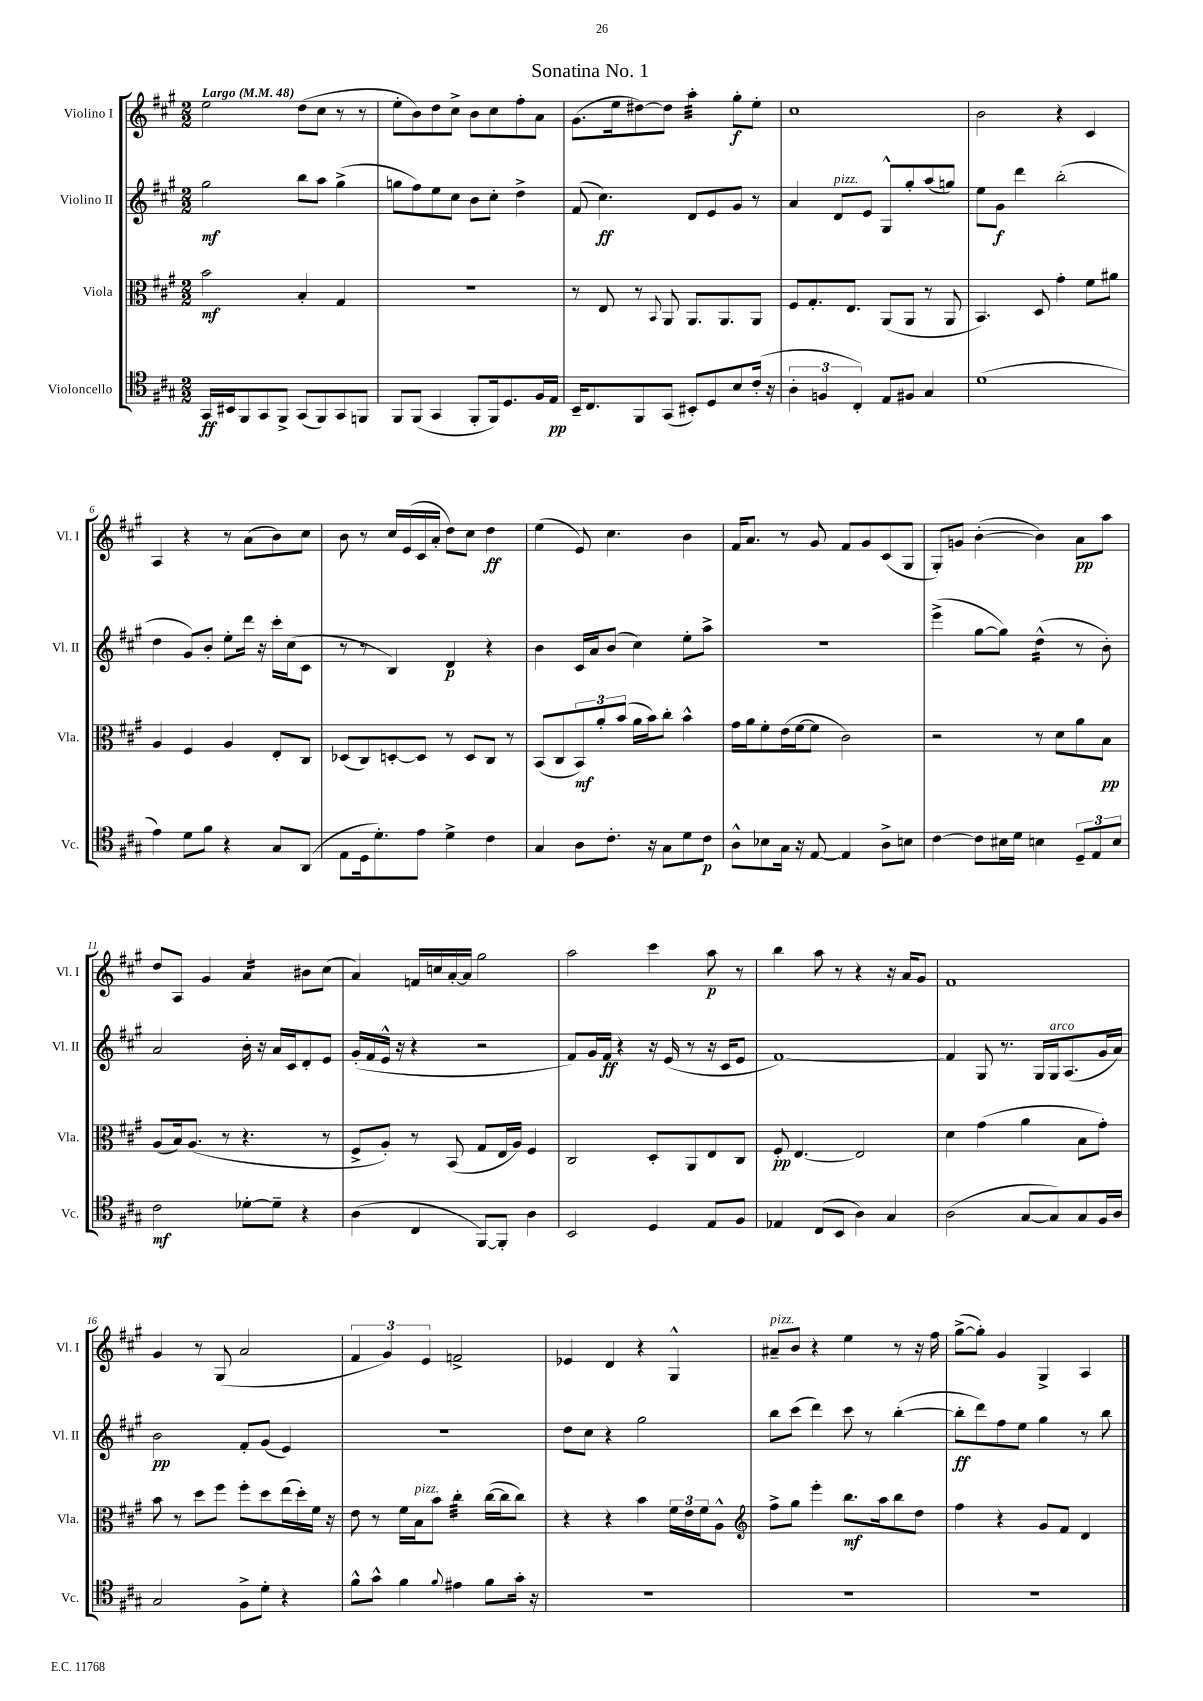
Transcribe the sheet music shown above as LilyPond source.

\header { title = "Sonatina No. 1" }
<<
\new StaffGroup <<
\new Staff = "s0" \with { instrumentName = "Violino I" shortInstrumentName = "Vl. I" } {
    \clef treble \key a \major \numericTimeSignature \time 2/2 \tempo "Largo" 4 = 48
    e''2 d''8( cis''8 r8 r8 |
    e''8-. b'8) d''8 cis''8-> b'8 cis''8 fis''8-. a'8 |
    gis'8.( e''16 dis''8~) dis''8 a''4:32-. gis''8-.\f e''8-. |
    cis''1 |
    b'2 r4 cis'4 |
    a4 r4 r8 a'8( b'8) cis''8 |
    b'8 r8 cis''16 e'16( cis'16 a'16-. d''8) cis''8 d''4\ff |
    e''4( e'8) cis''4. b'4 |
    fis'16 a'8. r8 gis'8 fis'8 gis'8 cis'8( gis8 |
    gis8-.) g'8 b'4~-.( b'4) a'8\pp a''8 |
    d''8 a8 gis'4 a'4:16 bis'8 cis''8( |
    a'4) f'16 c''16 a'16~-. a'16 gis''2 |
    a''2 cis'''4 a''8\p r8 |
    b''4 a''8 r8 r4 r16 a'16 gis'8 |
    fis'1 |
    gis'4 r8 gis8( a'2 |
    \tuplet 3/2 { fis'4 gis'4) e'4 } f'2-> |
    ees'4 d'4 r4 gis4-^ |
    ais'8--^\markup { \italic "pizz." } b'8 r4 e''4 r8 r16 fis''16 |
    gis''8~->( gis''8-.) gis'4 gis4-> a4 \bar "|." |
}
\new Staff = "s1" \with { instrumentName = "Violino II" shortInstrumentName = "Vl. II" } {
    \clef treble \key a \major \numericTimeSignature \time 2/2
    gis''2\mf b''8 a''8 gis''4->( |
    g''8 fis''8) e''8 cis''8 b'8 cis''8-. d''4-> |
    fis'8( cis''4.\ff) d'8 e'8 gis'8 r8 |
    a'4 d'8^\markup { \italic "pizz." } e'8 gis8-^ gis''8-. a''8( g''8) |
    e''8 gis'8\f d'''4 b''2-.( |
    d''4 gis'8) b'8-. e''8-. d'''16 r16 cis'''16-. cis''16( cis'8 |
    r8 r8 b4) d'4\p r4 |
    b'4 cis'16 a'16 b'8( cis''4) e''8-. a''8-> |
    R1 |
    e'''4->( gis''8~ gis''8) d''4:16-^( r8 b'8-.) |
    a'2 b'16-. r16 a'16 cis'16 d'8-. e'8 |
    gis'16-.( fis'16 e'16-^ r16 r4 r2 |
    fis'8) gis'16 fis'16\ff r4 r16 e'16( r8 r16 cis'16 e'8 |
    fis'1~) |
    fis'4 gis8 r8. gis16 gis16^\markup { \italic "arco" } a8.( gis'16 a'16) |
    b'2\pp fis'8-. gis'8( e'4) |
    r1 |
    d''8 cis''8 r4 gis''2 |
    b''8 cis'''8( d'''4) cis'''8 r8 b''4~-.( |
    b''8-.\ff d'''8) fis''8 e''8 gis''4 r8 b''8 \bar "|." |
}
\new Staff = "s2" \with { instrumentName = "Viola" shortInstrumentName = "Vla." } {
    \clef alto \key a \major \numericTimeSignature \time 2/2
    b'2\mf b4-. gis4 |
    R1 |
    r8 e8 r8 \appoggiatura { b,8 } a,8 a,8. a,8. a,8 |
    fis8 gis8.-. e8. a,8( a,8 r8 a,8 |
    b,4.) d8 gis'4-. fis'8 ais'8 |
    a4 fis4 a4 e8-. cis8 |
    des8( cis8) d8~-. d8 r8 d8 cis8 r8 |
    b,8( cis8 \tuplet 3/2 { b,8\mf) a'8-. b'8( } a'16 b'16) cis''8-. b'4-^ |
    gis'16 a'16 fis'8-. e'16( fis'16~ fis'8 cis'2) |
    r2 r8 d'8 a'8 b8\pp |
    a8( b16) a8.( r8 r4. r8 |
    fis8-> a8-.) r8 b,8( gis8 e16 a16) fis4 |
    cis2 d8-. a,8 e8 cis8 |
    fis8-.\pp e4.~ e2 |
    d'4 gis'4( a'4 b8 gis'8-.) |
    b'8 r8 d''8 fis''8 fis''8-. d''8 e''16( d''16-.) fis'16 r16 |
    e'8 r8 fis'16 b16^\markup { \italic "pizz." } b'8 cis''4:32-. cis''16~( cis''16 cis''8) |
    r4 r4 b'4 \tuplet 3/2 { fis'16 e'16 fis'16 } a8-^ |
    \clef treble fis''8-> gis''8 e'''4-. b''8.\mf a''16 b''8 d''8 |
    fis''4 r4 gis'8 fis'8 d'4 \bar "|." |
}
\new Staff = "s3" \with { instrumentName = "Violoncello" shortInstrumentName = "Vc." } {
    \clef tenor \key a \major \numericTimeSignature \time 2/2
    gis,16\ff bis,16 fis,8 gis,8 fis,8-> gis,8( fis,8) gis,8 f,8 |
    fis,8 fis,8( gis,4 fis,8-. fis,16) d8. fis16 e16\pp |
    b,16-- cis8. fis,8 gis,8( bis,8-.) d8 b8 cis'16-.( r16 |
    \tuplet 3/2 { a4-. f4 cis4-.) } e8 fis8 gis4 |
    d'1( |
    e'4) d'8 fis'8 r4 gis8 a,8( |
    e8 d16 d'8.-.) e'8 d'4-> cis'4 |
    gis4 a8 cis'8.-. r16 gis8 d'8 cis'8\p |
    a8-^ bes8 gis16 r16 e8~ e4 a8-> b8 |
    cis'4~ cis'8 bis16 d'16 b4 \tuplet 3/2 { d8-- e8 b8 } |
    cis'2\mf des'8~-. des'8-- r4 |
    a4( cis4 fis,8~) fis,8-. a4 |
    b,2 d4 e8 fis8 |
    ees4 cis8( b,8 a4) gis4 |
    a2( gis8~ gis8) gis8 fis16 a16 |
    gis2 fis8-> d'8-. r4 |
    fis'8-^ gis'8-^ fis'4 \appoggiatura { fis'8 } eis'4 fis'8 gis'16-. r16 |
    R1 |
    R1 |
    R1 \bar "|." |
}
>>
>>
